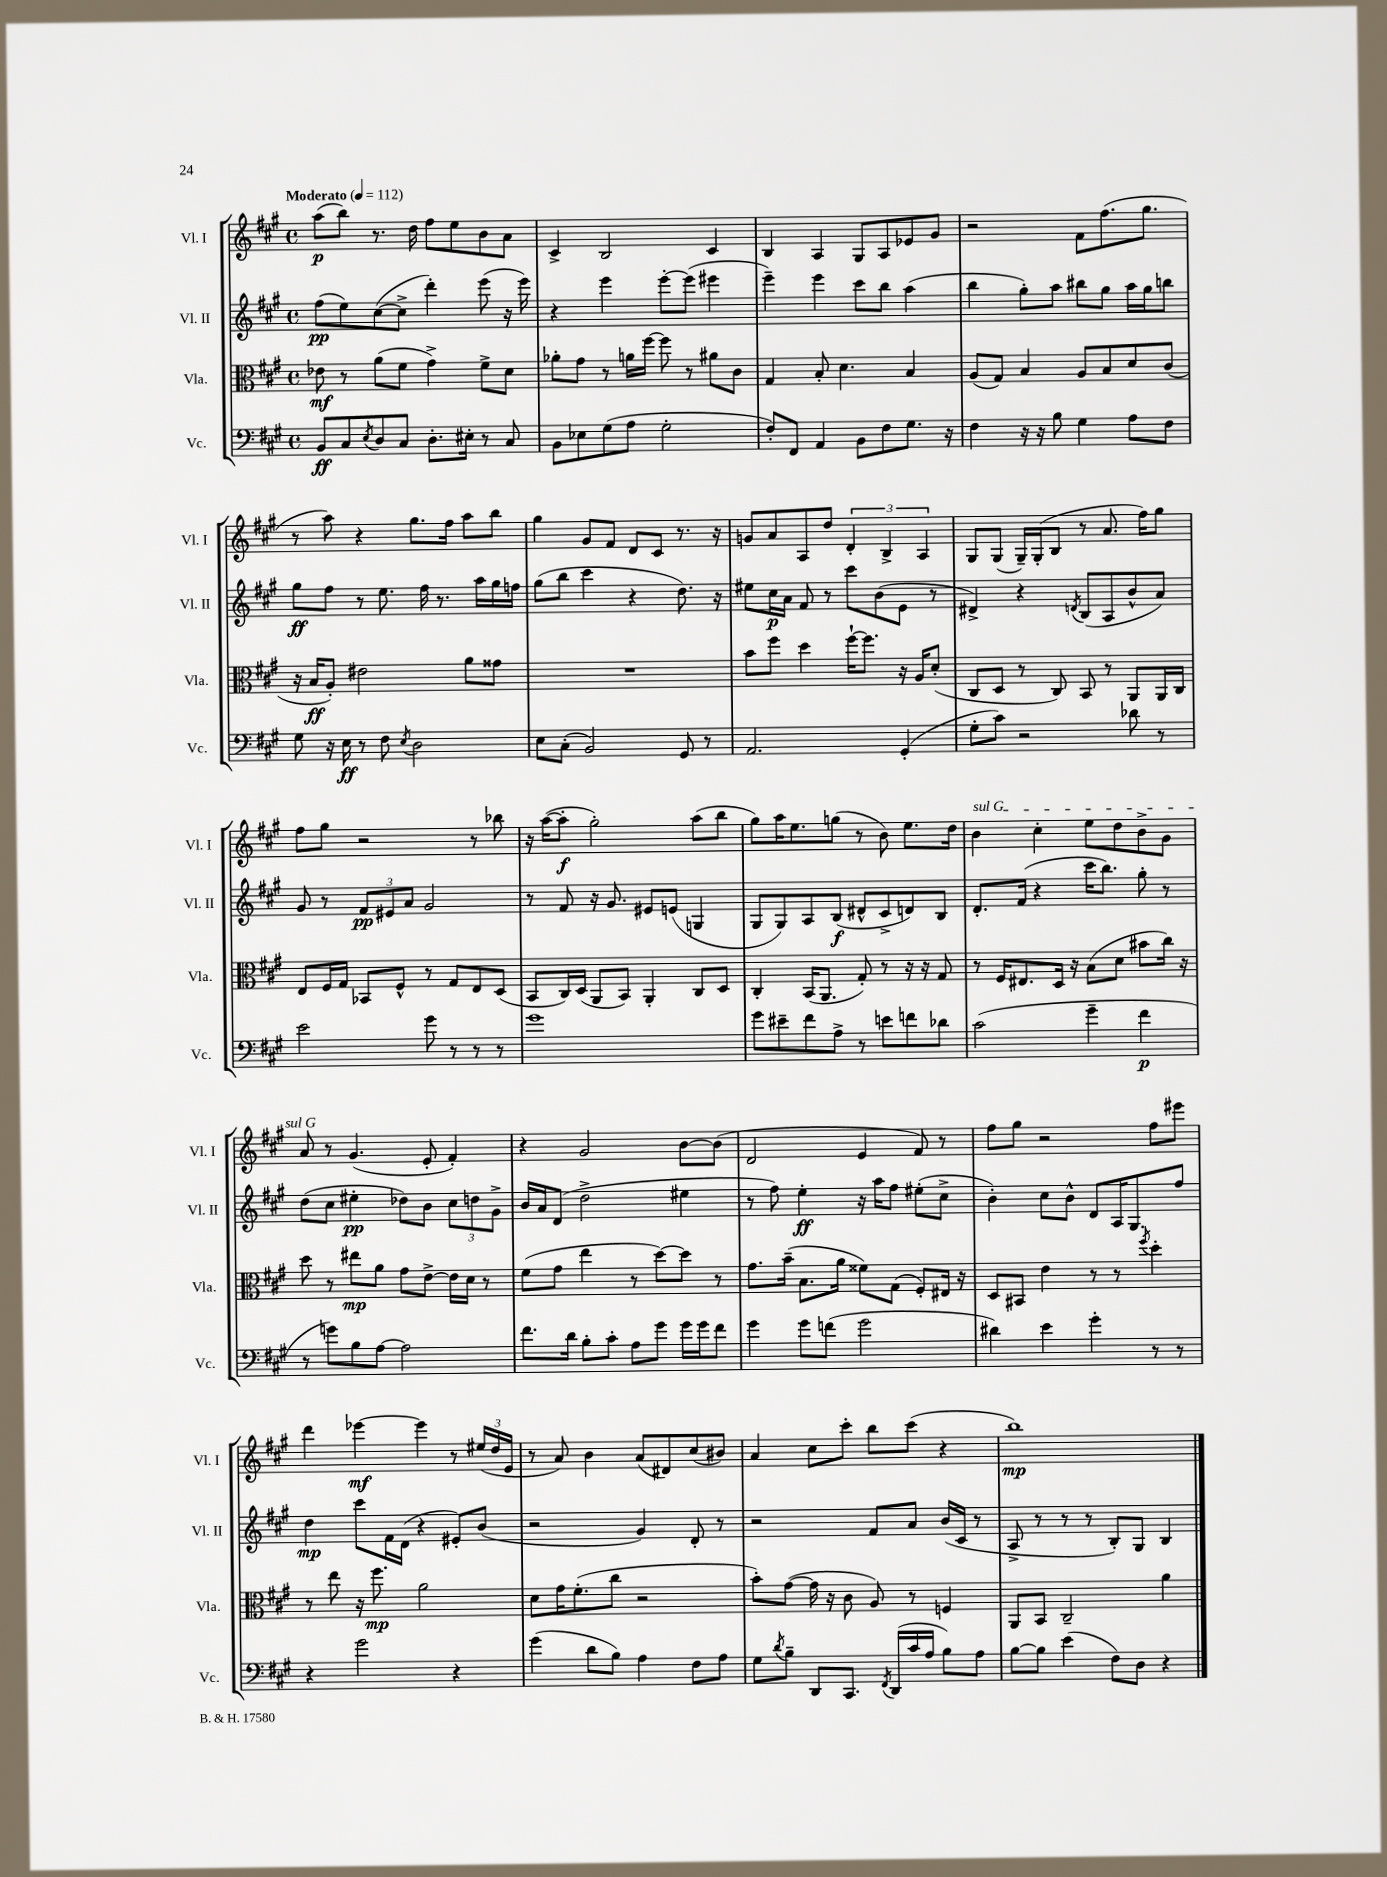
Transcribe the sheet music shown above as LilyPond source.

<<
\new StaffGroup <<
\new Staff = "s0" \with { instrumentName = "Vl. I" shortInstrumentName = "Vl. I" } {
    \clef treble \key a \major \defaultTimeSignature \time 4/4 \tempo "Moderato" 4 = 112
    a''8\p( b''8) r8. d''16 fis''8 e''8 b'8 a'8 |
    cis'4-> b2 cis'4 |
    b4 a4 gis8 a8 ees'8 gis'8 |
    r2 fis'8 fis''8.( gis''8. |
    r8 a''8) r4 gis''8. fis''16 a''8 b''8 |
    gis''4 gis'8 fis'8 d'8 cis'8 r8. r16 |
    g'8 a'8 a8 d''8 \tuplet 3/2 { d'4-. b4-> a4 } |
    gis8 gis8( gis16--) gis16-.( b8 r8 a'8. fis''16) gis''8 |
    fis''8 gis''8 r2 r8 bes''8 |
    r16 a''16~( a''8-.\f gis''2-.) a''8( b''8 |
    gis''8) a''16 e''8. g''8( r8 b'8) e''8. d''16 |
    \once \override TextSpanner.bound-details.left.text = \markup { \italic "sul G" } b'4\startTextSpan cis''4-. e''8 d''8 b'8-> gis'8 |
    a'8\stopTextSpan r8 gis'4.( e'8-. fis'4-.) |
    r4 gis'2 b'8~ b'8( |
    d'2 e'4 fis'8) r8 |
    fis''8 gis''8 r2 fis''8 eis'''8 |
    d'''4 ees'''4~\mf ees'''4 r8 \tuplet 3/2 { eis''16( d''16 e'16 } |
    r8 a'8) b'4 a'8( dis'8) cis''8( bis'8) |
    a'4 cis''8 cis'''8-. b''8 cis'''8( r4 |
    b''1\mp) \bar "|." |
}
\new Staff = "s1" \with { instrumentName = "Vl. II" shortInstrumentName = "Vl. II" } {
    \clef treble \key a \major \defaultTimeSignature \time 4/4
    fis''8\pp( e''8) cis''8~( cis''8-> d'''4-.) e'''8( r16 e'''16) |
    r4 e'''4 e'''8~-. e'''8( eis'''4 |
    e'''4--) e'''4 cis'''8 b''8 a''4( |
    b''4 gis''8-.) a''8 bis''8 gis''8 a''16 gis''16 b''8 |
    gis''8\ff fis''8 r8 e''8. fis''16 r8. a''16 gis''16 f''16 |
    gis''8( b''8 cis'''4 r4 d''8.) r16 |
    eis''8 cis''16\p a'16 fis'8 r8 cis'''8 b'8( e'8 r8 |
    dis'4->) r4 \acciaccatura { d'8 } b8( a8 b'8-^ a'8) |
    gis'8 r8 \tuplet 3/2 { fis'8\pp eis'8 a'8 } gis'2 |
    r8 fis'8 r16 gis'8. eis'8 e'8( g4 |
    gis8 gis8) a8 b8\f( dis'8-^ cis'8-> d'8) b8 |
    d'8.-. fis'16( r4 cis'''16 b''8.) gis''8-. r8 |
    d''8( cis''8 eis''4-.\pp des''8) b'8 \tuplet 3/2 { cis''8 d''8 gis'8-> } |
    b'16 a'16 d'8( d''2-> eis''4 |
    r8 fis''8) e''4-.\ff r16 a''16 fis''8 eis''8-.( cis''8-> |
    b'4-.) cis''8 b'8-^ d'8 a16 gis8. fis''8 |
    d''4\mp cis'''8 fis'16 d'16( r4 eis'8-.) b'8( |
    r2 gis'4) d'8-. r8 |
    r2 fis'8 a'8 b'16( cis'16 r8 |
    a8-> r8 r8 r8 b8-.) gis8 b4 \bar "|." |
}
\new Staff = "s2" \with { instrumentName = "Vla." shortInstrumentName = "Vla." } {
    \clef alto \key a \major \defaultTimeSignature \time 4/4
    ees'8\mf r8 a'8( fis'8 gis'4->) fis'8-> d'8 |
    aes'8-. gis'8 r8 a'16 fis''16~ fis''8 r8 ais'8 cis'8 |
    gis4 b8-. d'4. b4 |
    a8( gis8) b4 a8 b8 d'8 cis'8( |
    r16 b16\ff a8-.) eis'2 a'8 gisis'8 |
    R1 |
    b'8 fis''8 d''4 fis''16~-! fis''8. r16 a16 d'8-.( |
    cis8 d8 r8 cis8) b,8 r8 a,8 a,16 cis16 |
    e8 fis16 gis16 bes,8 fis8-^ r8 gis8 e8 d8( |
    b,8 cis16) d16( a,8 b,8) a,4-. cis8 d8 |
    cis4-. b,16( a,8. gis8-.) r8 r16 r16 gis8 |
    r8 fis16 eis8. d16 r16 b8( d'8 bis'8 cis''16) r16 |
    d''8 r8 eis''8\mp a'8 gis'8 e'8~-> e'16 d'16 r8 |
    fis'8( gis'8 e''4 r8 d''8~) d''8 r8 |
    gis'8. b'16--( b8. a'16 fisis'8) gis8( fis8-.) eis16 r16 |
    d8 bis,8 e'4 r8 r8 \acciaccatura { fis''8 } d''4-. |
    r8 e''8 r16 fis''8.\mp a'2 |
    d'8 gis'16 fis'8.-.( cis''8 r2 |
    b'8-.) gis'8~( gis'16 r16 cis'8 a8) r8 f4 |
    a,8 b,8 cis2-- a'4 \bar "|." |
}
\new Staff = "s3" \with { instrumentName = "Vc." shortInstrumentName = "Vc." } {
    \clef bass \key a \major \defaultTimeSignature \time 4/4
    b,8\ff cis8 \acciaccatura { e8 } d8 cis8 d8.-. eis16-. r8 cis8 |
    b,8 ees8 gis8( a8 gis2-. |
    fis8-.) fis,8 a,4 b,8 fis8 gis8. r16 |
    fis4 r16 r16 b8 gis4 a8 fis8 |
    gis8 r16 e16\ff r8 fis8 \acciaccatura { e8 } d2 |
    e8 cis8-.( b,2) gis,8 r8 |
    a,2. gis,4-.( |
    gis8-. cis'8) r2 des'8 r8 |
    e'2 gis'8 r8 r8 r8 |
    gis'1 |
    gis'8 eis'8-- fis'8 a8-> r8 e'8 f'8 des'8 |
    cis'2( gis'4-- fis'4\p |
    r8 g'8) b8 a8~ a2 |
    fis'8. d'16 b8-. cis'8-. a8 gis'8 gis'16 gis'16 fis'8 |
    gis'4 gis'8 f'8( gis'2 |
    dis'4) e'4 gis'4-. r8 r8 |
    r4 gis'2 r4 |
    gis'4( d'8 b8) a4 fis8 a8 |
    gis8 \acciaccatura { d'8 } b8-- d,8 cis,8. \acciaccatura { fis,8 } d,16( cis'16 a16 b8) a8 |
    b8~ b8 e'4( fis8) d8 r4 \bar "|." |
}
>>
>>
\layout { \context { \Score \remove "Bar_number_engraver" } }
